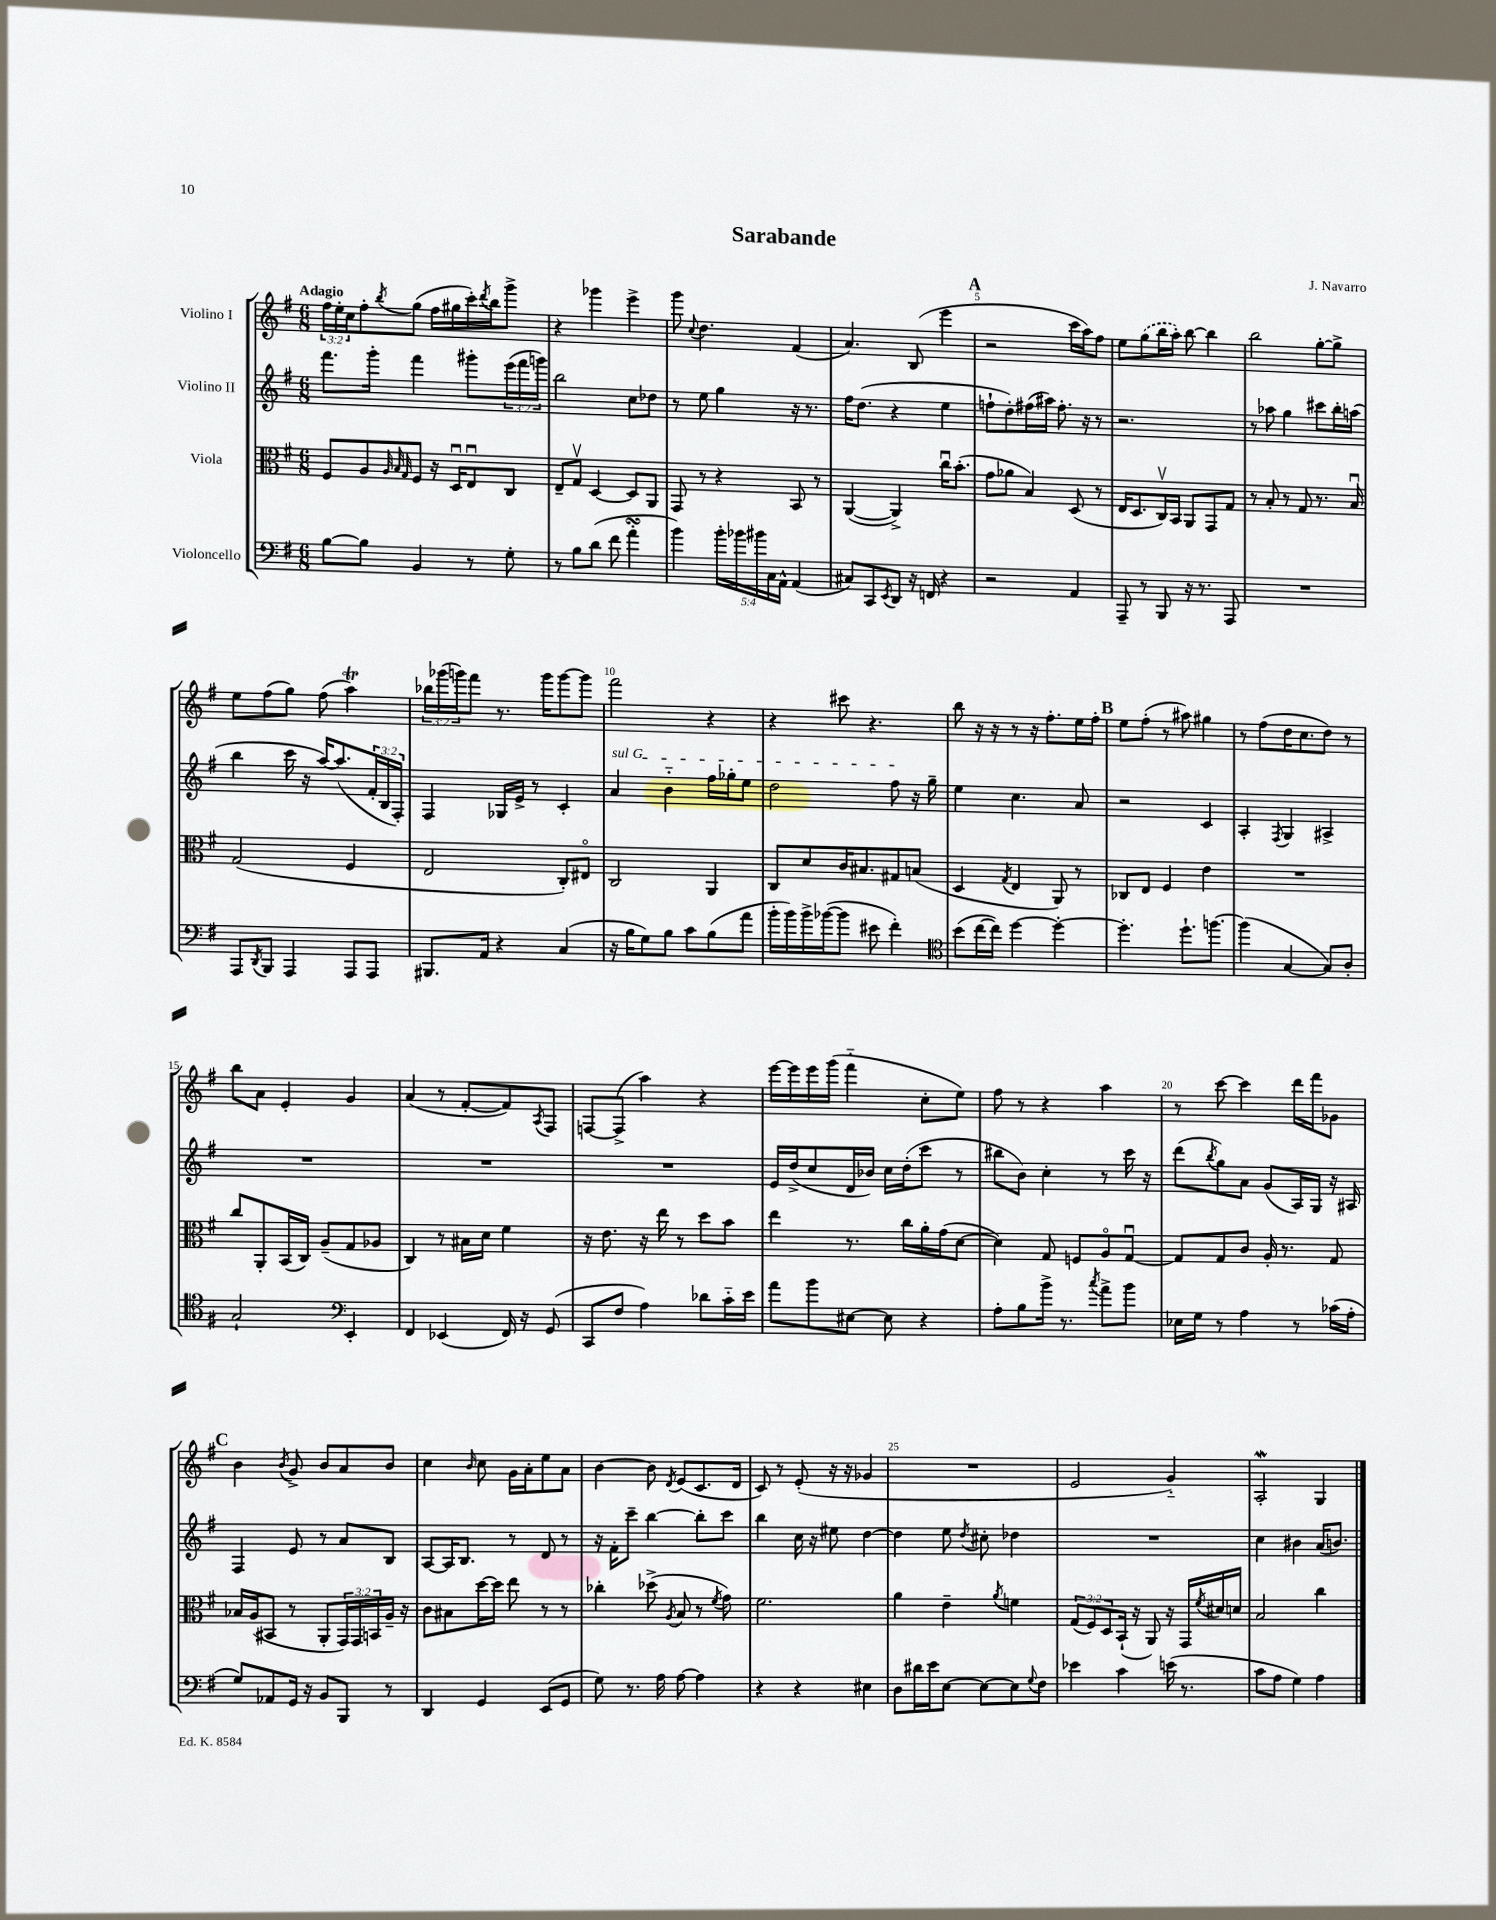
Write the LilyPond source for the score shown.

\header { title = "Sarabande" composer = "J. Navarro" }
<<
\new StaffGroup <<
\new Staff = "s0" \with { instrumentName = "Violino I" } {
    \clef treble \key g \major \numericTimeSignature \time 6/8 \override Staff.TupletNumber.text = #tuplet-number::calc-fraction-text \tempo "Adagio"
    \tuplet 3/2 { fis''16 e''16-. c''16 } fis''8-. \acciaccatura { b''8 } g''8( fis''16 gis''16 c'''16-.) \acciaccatura { d'''8 } b''16 g'''8-> |
    r4 ges'''4 e'''4-> |
    g'''8 \appoggiatura { c''8 } d''4. fis'4( |
    a'4.) b8( e'''4 |
    \mark \markup { \bold "A" } r2 c'''16 a''16) fis''8 |
    e''8 \once \slurDashed g''8( b''16 a''16-.) b''8~ b''4 |
    b''2 g''8~-. g''8-> |
    e''8 fis''8( g''8) fis''8( a''4\trill) |
    \tuplet 3/2 { bes''16 ges'''16( g'''16) } fis'''8 r8. g'''16 g'''8~ g'''8 |
    fis'''2 r4 |
    r4 cis'''8 r4. |
    b''8 r16 r16 r8 r16 fis''8.-. e''16 fis''16-. |
    \mark \markup { \bold "B" } e''8 fis''8-.( r8 ais''8) gis''4 |
    r8 fis''8( d''16 c''8. d''8) r8 |
    b''8 a'8 e'4-. g'4 |
    a'4( r8 fis'8~-. fis'8) \acciaccatura { a8 } fis8 |
    f8~ f8->( a''4) r4 |
    e'''16~ e'''16 e'''16 g'''16( fis'''4-_ c''8-. e''8) |
    fis''8 r8 r4 a''4 |
    r8 c'''8~ c'''4 d'''16 fis'''16 ges'8 |
    \mark \markup { \bold "C" } b'4 \acciaccatura { b'8 } g'8-> b'8 a'8 b'8 |
    c''4 \grace { b'16 } c''8 g'16 a'16-. e''8 a'8 |
    b'4~ b'8 \acciaccatura { d'8 } e'8( c'8. d'16 |
    c'8) r8 e'8-.( r16 r16 ges'4 |
    R2. |
    e'2 g'4-_) |
    a2-.\mordent g4 \bar "|." |
}
\new Staff = "s1" \with { instrumentName = "Violino II" } {
    \clef treble \key g \major \numericTimeSignature \time 6/8 \override Staff.TupletNumber.text = #tuplet-number::calc-fraction-text
    fis'''8. g'''16-. fis'''4 gis'''8-. \tuplet 3/2 { e'''16( fis'''16 g'''16) } |
    b''2 c''8 des''8 |
    r8 e''8 g''4 r16 r8. |
    fis''16 d''8.( r4 e''4 |
    \mark \markup { \bold "A" } f''8-! d''8-.) fis''16( ais''16) fis''8.-. r16 r8 |
    r2. |
    r8 aes''8 g''4 cis'''8 b''16-. a''16( |
    b''4 c'''16 r16 a''16~) a''8.( \tuplet 3/2 { fis'16-. b16 fis16-.) } |
    fis4 ges16 e'16-> r8 c'4-. |
    \once \override TextSpanner.bound-details.left.text = \markup { \italic "sul G" } a'4\startTextSpan b'4-_ fis''16 ges''16-. e''8 |
    d''2 fis''8\stopTextSpan r16 g''16-- |
    e''4 c''4. a'8 |
    \mark \markup { \bold "B" } r2 c'4 |
    a4-. \acciaccatura { fis8 } g4 ais4-> |
    R2. |
    R2. |
    R2. |
    e'16 d''16->( c''8 d'16 bes'16) c''16 d''16-.( c'''8 r8 |
    bis''8 b'8) c''4-. r8 c'''16 r16 |
    d'''8( \acciaccatura { b''8 } g''8) a'8 g'8( a16) g16 r16 ais16 |
    \mark \markup { \bold "C" } fis4 e'8 r8 a'8 b8 |
    a8~ a16 b8. r8 d'8 r8 |
    r16 fis'16-. c'''8-- b''4~ b''8-. c'''8 |
    b''4 c''16 r16 eis''8 d''4~ |
    d''4 e''8 \acciaccatura { d''8 } cis''8-. des''4 |
    R2. |
    c''4 bis'4 a'16( b'8.) \bar "|." |
}
\new Staff = "s2" \with { instrumentName = "Viola" } {
    \clef alto \key g \major \numericTimeSignature \time 6/8 \override Staff.TupletNumber.text = #tuplet-number::calc-fraction-text
    fis8 a8 \grace { a32 b32 g32 } fis8 r16 d16\downbow e8\downbow c8 |
    e8-- g8\upbow d4~ d8 a,8 |
    g,8 r8 r4 b,8 r8 |
    a,4~( a,4->) c''16\downbow b'8.-.( |
    \mark \markup { \bold "A" } g'8 aes'8 b4) d8( r8 |
    e16 d8. c16\upbow) b,16 a,8 g,8 g8 |
    r8 b8-. r8 g8 r8. b16\downbow |
    g2( fis4 |
    e2 c8-.) eis8\flageolet |
    c2 a,4 |
    c8 d'8 c'16 bis8. gis8 b8( |
    d4 \acciaccatura { g8 } e4 a,8) r8 |
    \mark \markup { \bold "B" } ces8 e8 fis4 e'4 |
    R2. |
    c''8 a,8-. b,16( c16) a8--( g8 aes8 |
    c4) r8 bis16 d'16 fis'4 |
    r16 e'8. r16 e''16 r8 d''8 b'8 |
    e''4 r8. c''16 a'16-. g'16( d'8~ |
    d'4) g8 f8 a8\flageolet g8~\downbow |
    g8 g8 c'8 a16-. r8. g8 |
    \mark \markup { \bold "C" } bes16 a16( bis,8 r8 a,8-. \tuplet 3/2 { g,16) g,16 b,16 } a16-- r16 |
    c'8 bis8 d''16~ d''16 e''8 r8 r8 |
    ces''4-. des''8->( \acciaccatura { a8 } b8 r8 \acciaccatura { fis'8 } g'8) |
    fis'2. |
    a'4 e'4-- \acciaccatura { a'8 } f'4 |
    \tuplet 3/2 { g8( fis8) d8 } b,16-!( r16 a,8) r16 g,16 \acciaccatura { fis'8 } dis'16 d'16 |
    b2 c''4 \bar "|." |
}
\new Staff = "s3" \with { instrumentName = "Violoncello" } {
    \clef bass \key g \major \numericTimeSignature \time 6/8 \override Staff.TupletNumber.text = #tuplet-number::calc-fraction-text
    b8~ b8 b,4 r8 g8-. |
    r8 b8 d'8( fis'8 a'4-.\turn |
    b'4) \tuplet 5/4 { b'16-. bes'16 bis'16 c16 a,16-^ } a,4( |
    cis8) c,8 \acciaccatura { e,8 } d,8 r16 f,16 r4 |
    \mark \markup { \bold "A" } r2 a,4 |
    a,,8-- r8 b,,8 r16 r8. a,,8 |
    R2. |
    a,,8 \acciaccatura { d,8 } b,,8 a,,4 a,,8 a,,8 |
    bis,,8. a,16 r4 c4( |
    r16 b16 g8) b8 c'8 b8( a'8 |
    b'16-. b'16) b'16-> bes'16~( bes'8 eis'8 fis'4-.) |
    \clef tenor b'8( c''16~ c''16) d''4~ d''4~-. |
    \mark \markup { \bold "B" } d''4.-. d''8.-! f''8.~ |
    f''4( g4~ g8) a8-. |
    g2-! \clef bass e,4-. |
    fis,4 ees,4( fis,16) r16 g,8( |
    c,8 fis8 a4) des'8 c'16-_ e'16 |
    a'8 b'8 eis8~ eis8 r4 |
    a8-. b8 b'16-> r8. \acciaccatura { c''8 } a'8-> b'8 |
    ees16 g16 r8 a4 r8 ces'16( a16-. |
    \mark \markup { \bold "C" } g8) aes,8 g,16 r16 b,8 b,,8 r8 |
    d,4 g,4 e,8( g,8 |
    g8) r8. a16 a8~ a4 |
    r4 r4 eis4 |
    d8 dis'16 e'16 e8~ e8~ e8 \appoggiatura { g8 } fis8 |
    ees'4 c'4 e'16( r8. |
    c'8 a8 g4) a4 \bar "|." |
}
>>
>>
\layout { \context { \Score \override BarNumber.break-visibility = ##(#f #t #t) barNumberVisibility = #(every-nth-bar-number-visible 5) } }
